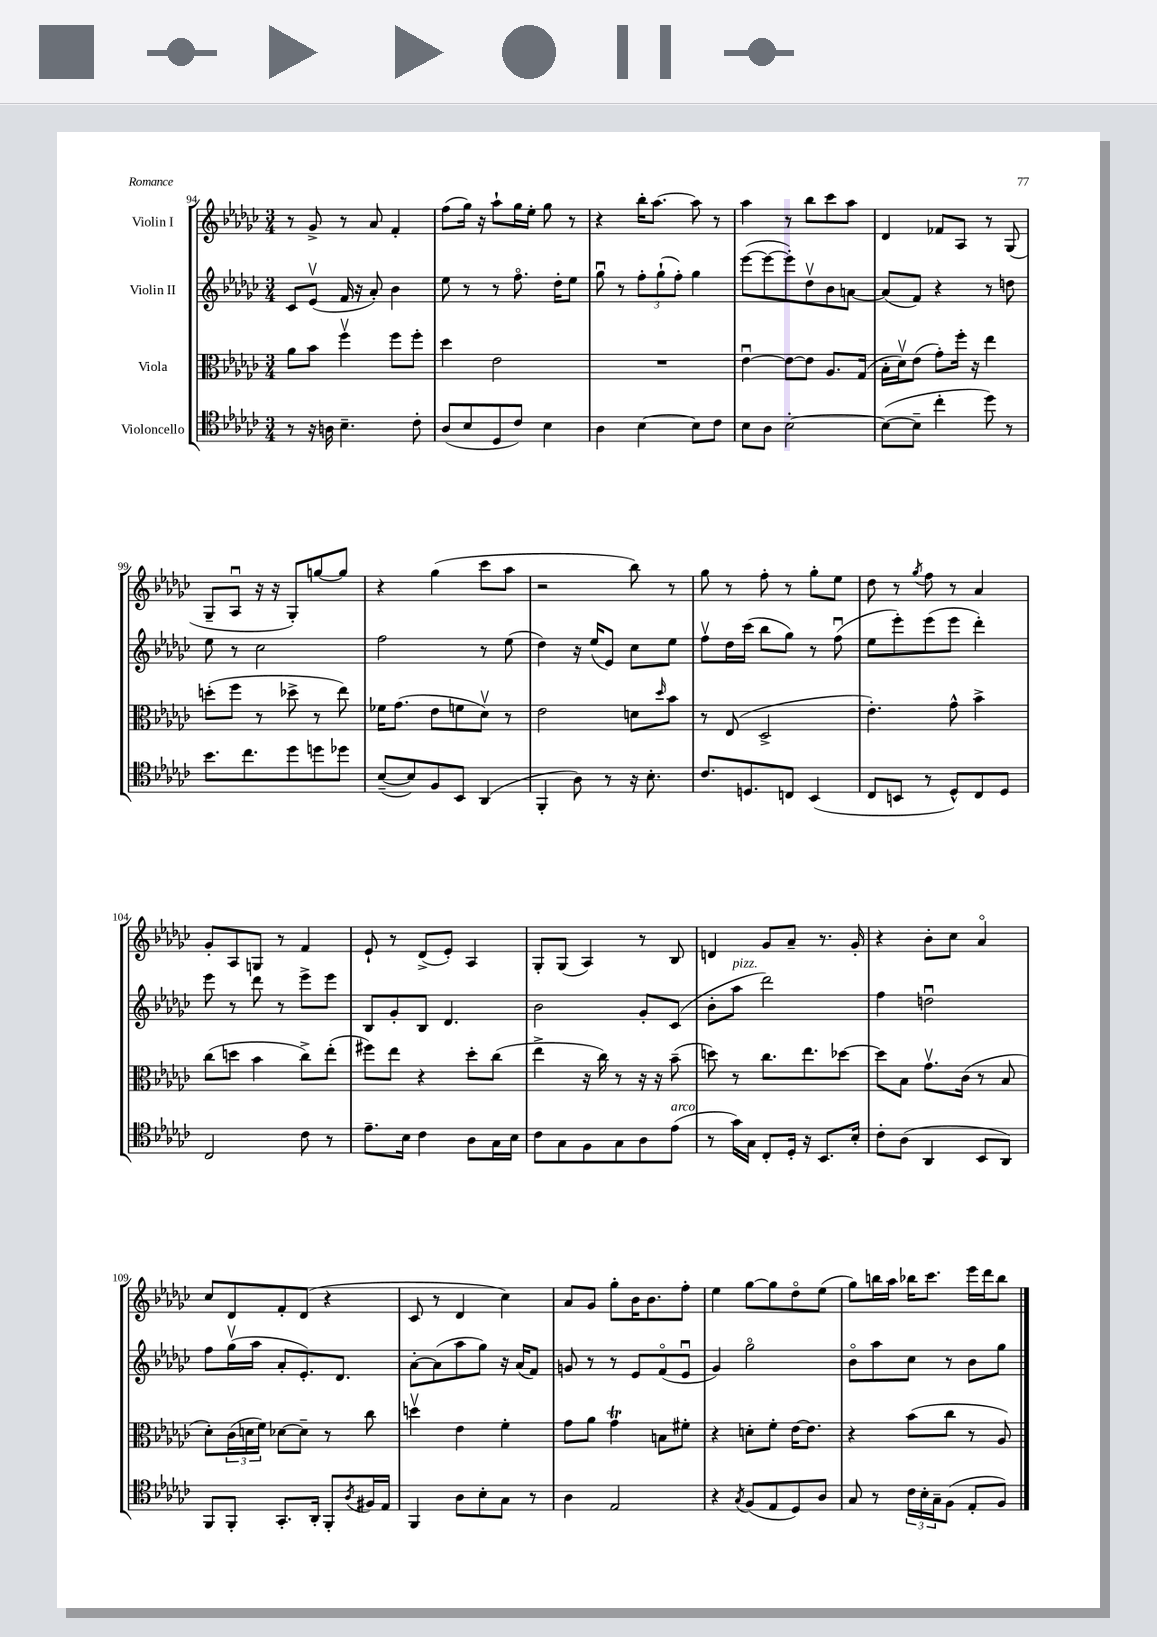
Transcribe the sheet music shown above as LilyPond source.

<<
\new StaffGroup <<
\new Staff = "s0" \with { instrumentName = "Violin I" } {
    \clef treble \key ges \major \numericTimeSignature \time 3/4
    r8 ges'8-> r8 aes'8 f'4-. |
    f''8( ges''16) r16 aes''8-! ges''16 ees''16-. ges''8 r8 |
    r4 bes''16-. aes''8.~ aes''8 r8 |
    aes''4 r8 bes''8 ces'''8 aes''8 |
    des'4 fes'8 aes8 r8 ges8( |
    ges8-- aes8\downbow r16 r16 ges8-.) g''8~ g''8 |
    r4 ges''4( ces'''8 aes''8 |
    r2 bes''8) r8 |
    ges''8 r8 f''8-. r8 ges''8-. ees''8 |
    des''8 r8 \acciaccatura { ges''8 } f''8 r8 aes'4 |
    ges'8-. aes8 g8 r8 f'4 |
    ees'8-! r8 des'8->( ees'8-.) aes4 |
    ges8-. ges8( aes4) r8 bes8 |
    d'4 ges'8 aes'8-- r8. ges'16-. |
    r4 bes'8-. ces''8 aes'4\flageolet |
    ces''8 des'8 f'8-. des'8( r4 |
    ces'8 r8 des'4 ces''4) |
    aes'8 ges'8 ges''8-. bes'16 bes'8. f''8-. |
    ees''4 ges''8~ ges''8 des''8\flageolet ees''8( |
    ges''8) b''16 aes''16 bes''16 ces'''8. ees'''16 des'''16 bes''8 \bar "|." |
}
\new Staff = "s1" \with { instrumentName = "Violin II" } {
    \clef treble \key ges \major \numericTimeSignature \time 3/4
    ces'8 ees'8\upbow( f'16 r16 aes'8-.) bes'4 |
    ees''8 r8 r8 f''8.\flageolet des''16-. ees''8 |
    ges''8\downbow r8 \tuplet 3/2 { f''8-. ges''8-!( f''8-.) } ges''4 |
    ees'''8~( ees'''8~ ees'''8-.) des''8\upbow bes'8 a'8~ |
    a'8( f'8) r4 r8 d''8 |
    ees''8 r8 ces''2 |
    f''2 r8 ees''8( |
    des''4) r16 ees''16( ees'8) ces''8 ees''8 |
    f''8\upbow des''16 ces'''16( bes''8 ges''8) r8 f''8\downbow( |
    ees''8 ees'''8-.) ees'''8( ees'''8 des'''4-.) |
    ees'''8 r8 des'''8 r8 ees'''8-> ees'''8 |
    bes8 ges'8-. bes8 des'4. |
    bes'2 ges'8-. ces'8( |
    bes'8-. aes''8^\markup { \italic "pizz." } des'''2) |
    f''4 d''2\downbow |
    f''8 ges''16\upbow( aes''16 aes'8-. ees'8.-.) des'8. |
    aes'8~-. aes'8( aes''8 ges''8) r16 aes'16( f'8) |
    g'8 r8 r8 ees'8 f'8\flageolet( ees'8\downbow |
    ges'4) ges''2\flageolet |
    bes'8\flageolet aes''8 ces''8 r8 bes'8 ges''8 \bar "|." |
}
\new Staff = "s2" \with { instrumentName = "Viola" } {
    \clef alto \key ges \major \numericTimeSignature \time 3/4
    aes'8 bes'8 f''4\upbow f''8 f''8-. |
    des''4 ees'2 |
    R2. |
    ees'4~\downbow ees'8~ ees'8 aes8. ges16( |
    bes16-. des'16\upbow) ees'8( ges'8-.) f''16-. r16 ees''4 |
    d''8-.( f''8 r8 des''8-> r8 ees''8) |
    fes'16 ges'8.( ees'8 f'8 des'8\upbow) r8 |
    ees'2 d'8 \grace { des''16 } bes'8 |
    r8 ees8( des2-> |
    ees'4.-.) ges'8-^ bes'4-> |
    ces''8( d''8 bes'4 ces''8->) ees''8-.( |
    fis''8) ees''8 r4 des''8-. ces''8( |
    ees''4-> r16 ces''16) r8 r16 r16 bes'8--( |
    d''8) r8 ces''8. ees''8. des''8~ |
    des''8 bes8 ges'8.\upbow ces'16( r8 bes8 |
    des'8-.) \tuplet 3/2 { ces'16( d'16 f'16) } des'8~ des'8-- r8 ces''8 |
    d''4\upbow ees'4 f'4-. |
    ges'8 aes'8 ges'4\trill b8 fis'8-. |
    r4 d'8-. f'8-. ees'16~ ees'8. |
    r4 bes'8( ces''8 r8 aes8) \bar "|." |
}
\new Staff = "s3" \with { instrumentName = "Violoncello" } {
    \clef tenor \key ges \major \numericTimeSignature \time 3/4
    r8 r16 a16 bes4.-- ces'8-. |
    aes8( bes8 des8 ces'8) bes4 |
    aes4 bes4~ bes8 ces'8 |
    bes8 aes8 bes2~-. |
    bes8~( bes8-- ces''4-. des''8) r8 |
    bes'8. ces''8. des''8 d''8 des''8 |
    bes8~--( bes8) f8 bes,8 aes,4( |
    f,4-. aes8) r8 r16 bes8.-. |
    ces'8. d8. c8 bes,4( |
    ces8 b,8 r8 des8-^) ces8 des8 |
    ces2 ces'8 r8 |
    ees'8.-- bes16 ces'4 aes8 ges16 bes16 |
    ces'8 ges8 f8 ges8 aes8 ees'8^\markup { \italic "arco" }( |
    r8 ges'16) ges16 ces8-. des16-. r16 bes,8. bes16-. |
    ces'8-. aes8( aes,4 bes,8 aes,8) |
    f,8 f,8-. ges,8.-. aes,16-. f,8-. \acciaccatura { aes8 } fis16 ees16 |
    f,4 aes8 bes8-. ges8 r8 |
    aes4 ees2 |
    r4 \acciaccatura { ges8 } f8( ees8 des8) aes8 |
    ges8 r8 \tuplet 3/2 { ces'16 bes16-. ges16-- } f8( ees8-. f8) \bar "|." |
}
>>
>>
\layout { \context { \Score currentBarNumber = #94 } }
